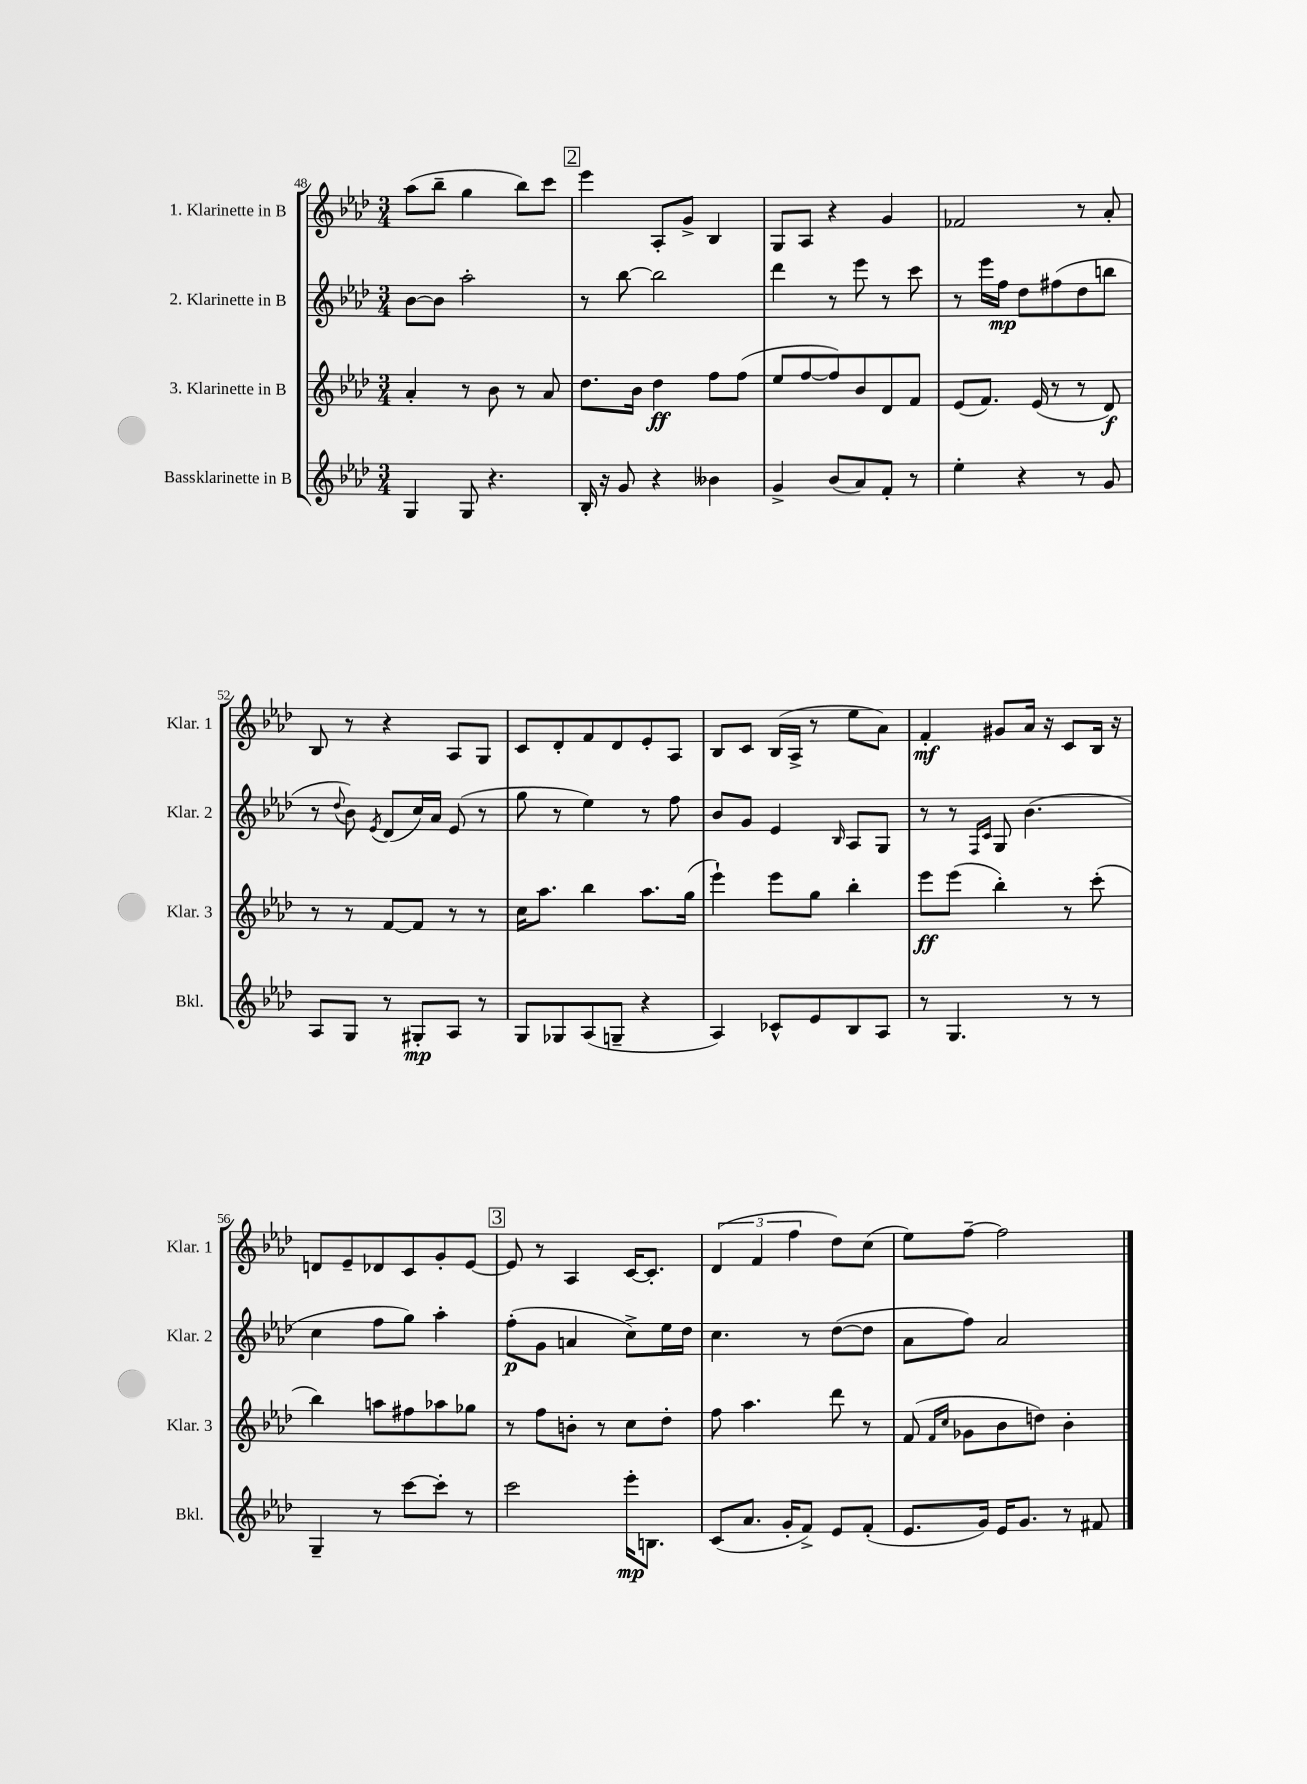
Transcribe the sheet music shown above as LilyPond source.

<<
\new StaffGroup <<
\new Staff = "s0" \with { instrumentName = "1. Klarinette in B" shortInstrumentName = "Klar. 1" } {
    \clef treble \key aes \major \numericTimeSignature \time 3/4
    aes''8( bes''8-- g''4 bes''8) c'''8 |
    \mark \markup { \box "2" } ees'''4 aes8-. g'8-> bes4 |
    g8 aes8 r4 g'4 |
    fes'2 r8 aes'8-. |
    bes8 r8 r4 aes8 g8 |
    c'8 des'8-. f'8 des'8 ees'8-. aes8 |
    bes8 c'8 bes16( aes16-> r8 ees''8 aes'8) |
    f'4-.\mf gis'8 aes'16 r16 c'8 bes16 r16 |
    d'8 ees'8-- des'8 c'8 g'8-. ees'8~ |
    \mark \markup { \box "3" } ees'8 r8 aes4 c'16~ c'8.-. |
    \tuplet 3/2 { des'4( f'4 f''4 } des''8) c''8( |
    ees''8) f''8~-- f''2 \bar "|." |
}
\new Staff = "s1" \with { instrumentName = "2. Klarinette in B" shortInstrumentName = "Klar. 2" } {
    \clef treble \key aes \major \numericTimeSignature \time 3/4
    bes'8~ bes'8 aes''2-. |
    \mark \markup { \box "2" } r8 bes''8~ bes''2 |
    des'''4 r8 ees'''8 r8 c'''8 |
    r8 ees'''16 f''16\mp des''8 fis''8( des''8 b''8 |
    r8 \appoggiatura { des''8 } bes'8) \acciaccatura { ees'8 } des'8( c''16) aes'16 ees'8( r8 |
    g''8 r8 ees''4) r8 f''8 |
    bes'8 g'8 ees'4 \grace { bes16 } aes8 g8 |
    r8 r8 \grace { f16 c'16 } g8 bes'4.( |
    c''4 f''8 g''8) aes''4-. |
    \mark \markup { \box "3" } f''8-.\p( g'8 a'4 c''8->) ees''16 des''16 |
    c''4. r8 des''8~( des''8 |
    aes'8 f''8) aes'2 \bar "|." |
}
\new Staff = "s2" \with { instrumentName = "3. Klarinette in B" shortInstrumentName = "Klar. 3" } {
    \clef treble \key aes \major \numericTimeSignature \time 3/4
    aes'4-. r8 bes'8 r8 aes'8 |
    \mark \markup { \box "2" } des''8. bes'16 des''4\ff f''8 f''8( |
    ees''8 f''8~ f''8) bes'8 des'8 f'8 |
    ees'8( f'8.) ees'16( r8 r8 des'8\f) |
    r8 r8 f'8~ f'8 r8 r8 |
    c''16 aes''8. bes''4 aes''8. g''16( |
    ees'''4-!) ees'''8 g''8 bes''4-. |
    ees'''8\ff ees'''8( bes''4-.) r8 c'''8-.( |
    bes''4) a''8 fis''8 aes''8 ges''8 |
    \mark \markup { \box "3" } r8 f''8 b'8-. r8 c''8 des''8-. |
    f''8 aes''4. des'''8 r8 |
    f'8( \grace { f'16 c''16 } ges'8 bes'8 d''8) bes'4-. \bar "|." |
}
\new Staff = "s3" \with { instrumentName = "Bassklarinette in B" shortInstrumentName = "Bkl." } {
    \clef treble \key aes \major \numericTimeSignature \time 3/4
    g4 g8 r4. |
    \mark \markup { \box "2" } bes16-. r16 g'8 r4 beses'4 |
    g'4-> bes'8( aes'8) f'8-. r8 |
    ees''4-. r4 r8 g'8 |
    aes8 g8 r8 gis8-.\mp aes8 r8 |
    g8 ges8 aes8( g8-- r4 |
    aes4) ces'8-^ ees'8 bes8 aes8 |
    r8 g4. r8 r8 |
    g4-- r8 c'''8~ c'''8-. r8 |
    \mark \markup { \box "3" } c'''2 ees'''16-.\mp b8. |
    c'8( aes'8. g'16-. f'8->) ees'8 f'8-.( |
    ees'8. g'16) ees'16 g'8. r8 fis'8 \bar "|." |
}
>>
>>
\layout { \context { \Score currentBarNumber = #48 } }
